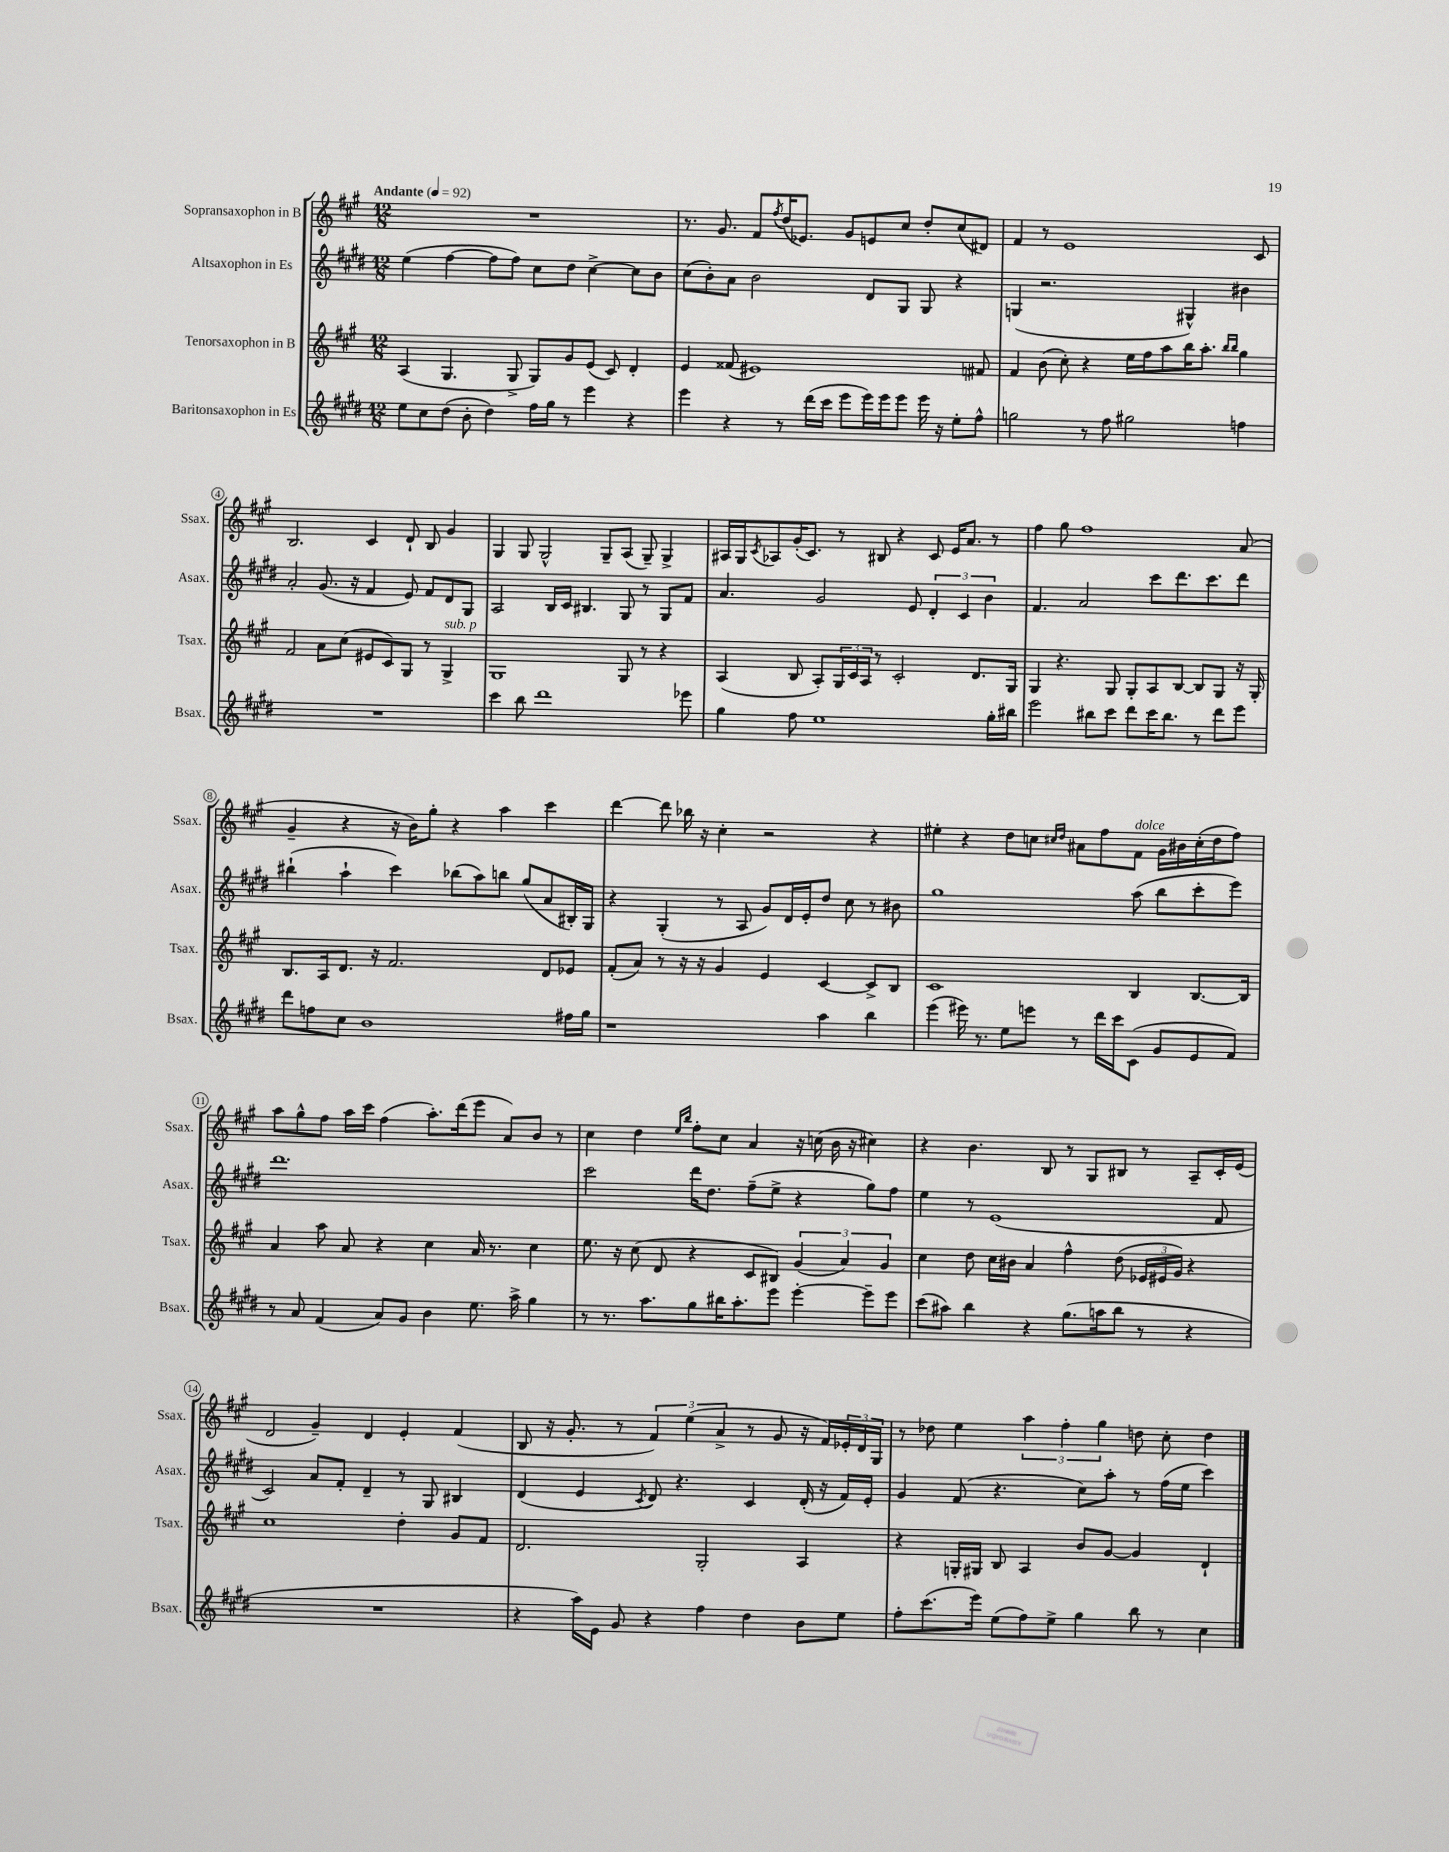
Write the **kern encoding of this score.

**kern	**kern	**kern	**kern
*staff4	*staff3	*staff2	*staff1
*clefG2	*clefG2	*clefG2	*clefG2
*k[f#c#g#d#]	*k[f#c#g#]	*k[f#c#g#d#]	*k[f#c#g#]
*M12/8	*M12/8	*M12/8	*M12/8
*MM92	*MM92	*MM92	*MM92
8ee	(4A	(4ee	1.r
8cc#	.	.	.
(8dd#	4.G#	[4ff#	.
8b'	.	.	.
4dd#)	.	8ff#]	.
.	8G#^	8ff#)	.
16ff#	8G#)	8cc#	.
16gg#	.	.	.
8r	8g#	8dd#	.
4eee	(8e	[4cc#^	.
.	8c#)	.	.
4r	4d'	8cc#]	.
.	.	8b	.
=	=	=	=
4eee	4e	(8cc#	8.r
.	.	8b')	.
.	.	.	8.g#
4r	(8f##	8a	.
.	1e#)	2b	8f#
.	.	.	8qff#
8r	.	.	(16dd
.	.	.	8.e-)
(16ddd#	.	.	.
16ccc#	.	.	.
8eee	.	.	8g#
16eee)	.	8d#	8e
16eee	.	.	.
8eee	.	8G#	8cc#
16eee	.	8G#	8dd'
16r	.	.	.
8ee'	.	4r	(8cc#
8ff#^^	8f#	.	8d#)
=	=	=	=
2gg	4f#	(4G	4f#
.	(8b	2.r	8r
.	8cc#')	.	1e
8r	4r	.	.
8ff#	.	.	.
2gg#	16ee	.	.
.	16ff#	.	.
.	8aa	.	.
.	16bb	4G#^^)	.
.	8.aa'	.	.
.	16qqbb	.	.
.	16qqbb	.	.
4ff	4gg#	4b#	.
.	.	.	8c#
=	=	=	=
1.r	2f#	2a'	2.B
.	8a	(8.g#	.
.	(8cc#	.	.
.	.	16r	.
.	8e#	4f#	4c#
.	8c#)	.	.
.	8G#	8e)	8d`
.	8r	8f#	8B
.	4G#^	8d#	4g#
.	.	8G#	.
=	=	=	=
4ccc#	1G#	2A	4G#
8bb	.	.	8G#
1ddd#	.	.	2G#^^
.	.	16B	.
.	.	16c#	.
.	.	4.B#	.
.	.	.	8G#~
.	8G#	8G#	(8A
.	8r	8r	8G#~)
.	4r	8G#	4G#^
8eee-	.	8f#	.
=	=	=	=
4gg#	(4A	4.a	16A#
.	.	.	16G#
.	.	.	8qc#
.	.	.	8A-
8ff#	8B	.	(16g#'
.	.	.	8.c#)
1ee	8A')	2g#	.
.	24G#	.	8r
.	24c#	.	.
.	24A	.	.
.	8r	.	8B#
.	2c#'	.	4r
.	.	8e	.
.	.	6d#'	8c#
.	.	.	16e
.	.	6c#	.
.	.	.	8.a
.	8.d	.	.
.	.	6b	.
16gg#'	.	.	8r
16bb#	16G#	.	.
=	=	=	=
2eee	4G#	4.f#	4ff#
.	4.r	.	8gg#
.	.	2a	1ff#
8bb#	.	.	.
8ccc#	8G#	.	.
8ddd#	8G#'	.	.
16ccc#	8A	8ccc#	.
8.bb#	.	.	.
.	[8B	8.ddd#	.
8r	8B]	.	.
.	.	8.ccc#	.
8ddd#	8G#	.	.
8eee	16r	8ddd#	(8a
.	16G#'	.	.
=	=	=	=
8ddd#	8.B	(4bb#`	4g#~
8ff	.	.	.
.	16A	.	.
8cc#	8.d	4aa`	4r
1b	.	.	.
.	16r	.	.
.	2.f#	4ccc#)	16r
.	.	.	16b)
.	.	.	8gg#'
.	.	(8bb-	4r
.	.	8aa)	.
.	.	8bb	4aa
.	.	(8gg#	.
.	8d	8a	4ccc#
16ff#	8e-	16B#')	.
16gg#	.	16G#	.
=	=	=	=
1r	(8f#'	4r	[4ddd
.	8a)	.	.
.	8r	(4G#'	8ddd]
.	16r	.	16bb-
.	16r	.	16r
.	4g#	8r	4cc#'
.	.	8A	.
.	4e	8g#)	2r
.	.	16d#	.
.	.	16e'	.
4aa	[4c#	8dd#	.
.	.	8cc#	.
4bb	8c#^]	8r	4r
.	8B	8b#	.
=	=	=	=
(4eee	1c#	1gg#	4ee#'
16eee#)	.	.	4r
8.r	.	.	.
8ee	.	.	8dd
8eee	.	.	8cc
.	.	.	16qqcc#
.	.	.	16qqdd
8r	.	.	8a#
16ddd#	.	.	8ff#
16ccc#	.	.	.
(8c#	4B	(8aa	8f#
8g#	.	8bb	16g#
.	.	.	16b#
8e	[8.B	8ccc#'	(16cc#'
.	.	.	16dd
8f#)	.	8eee)	8ff#)
.	16B]	.	.
=	=	=	=
8r	4a	1.ddd#	8aa
8a	.	.	8gg#^^
(4f#	8aa	.	8ff#
.	8a	.	16aa
.	.	.	16ccc#
8a)	4r	.	(4ff#
8g#	.	.	.
4b	4cc#	.	8.aa')
.	.	.	(16ddd
8.ee	16a	.	8eee
.	8.r	.	.
.	.	.	8a)
16aa^	.	.	.
4gg#	4cc#	.	8b
.	.	.	8r
=	=	=	=
8r	8.ee	2ccc#	4cc#
8.r	.	.	.
.	16r	.	.
.	(8cc#	.	4dd
8.aa	.	.	.
.	8d	.	.
.	.	.	16qqee
.	.	.	16qqbb
8gg#	4r	16ddd#	8ff#'
.	.	8.dd#	.
16bb#	.	.	8cc#
8.aa'	.	.	.
.	8c#	(8ff#~	4a
8eee	8B#)	8ee^	.
[4eee'	(6g#	4r	16r
.	.	.	(16cc
.	.	.	16b
.	6a)	.	.
.	.	.	16r
8eee~]	.	8gg#)	4cc#)
.	6g#	.	.
8eee	.	8ff#	.
=	=	=	=
(8ccc#	4cc#	4ee	4r
8aa#)	.	.	.
4bb	8dd	8r	4.b
.	16cc#	(1e	.
.	16b#	.	.
4r	4a	.	.
.	.	.	8B
(8.gg#	4ff#^^	.	8r
.	.	.	8G#
16aa	.	.	.
8bb	(8dd	.	8B#
8r	24e-	.	8r
.	24e#	.	.
.	24g#)	.	.
4r	4r	.	8A~
.	.	8f#	16c#'
.	.	.	(16e
=	=	=	=
1.r	1cc#	2c#)	2d
.	.	8a	4g#~)
.	.	8f#'	.
.	.	4d#~	4d
.	4dd'	8r	4e'
.	.	8G#	.
.	8g#	4B#	(4f#
.	8f#	.	.
=	=	=	=
4r	2.d	(4d#	8B
.	.	.	16r
.	.	.	8.g#'
16aa)	.	4e	.
16e	.	.	.
8g#	.	.	8r
.	.	8qc#	.
4r	.	8d#)	6f#)
.	.	4.r	.
.	.	.	(6ee
4ff#	2G#'	.	.
.	.	.	6a^
4dd#	.	4c#	8r
.	.	.	8g#
8b	4A	(16d#'	16r
.	.	16r	16f#)
8ee	.	16f#)	24e-'
.	.	.	24d
.	.	16e'	.
.	.	.	24G#
=	=	=	=
8ff#'	4r	4g#	8r
(8.ccc#	.	.	8dd-
.	16G'	(8f#	4ee
16eee)	16G#	.	.
(8ee	8B	4.r	.
8ff#)	4A	.	6aa
8ee^	.	.	.
.	.	.	6ff#'
4gg#	8b	8cc#)	.
.	.	.	6gg#
.	[8g#	8aa'	.
8bb	4g#]	8r	8dd
8r	.	(16ff#	8cc#'
.	.	16ee	.
4cc#	4d`	4ccc#)	4dd
==	==	==	==
*-	*-	*-	*-
